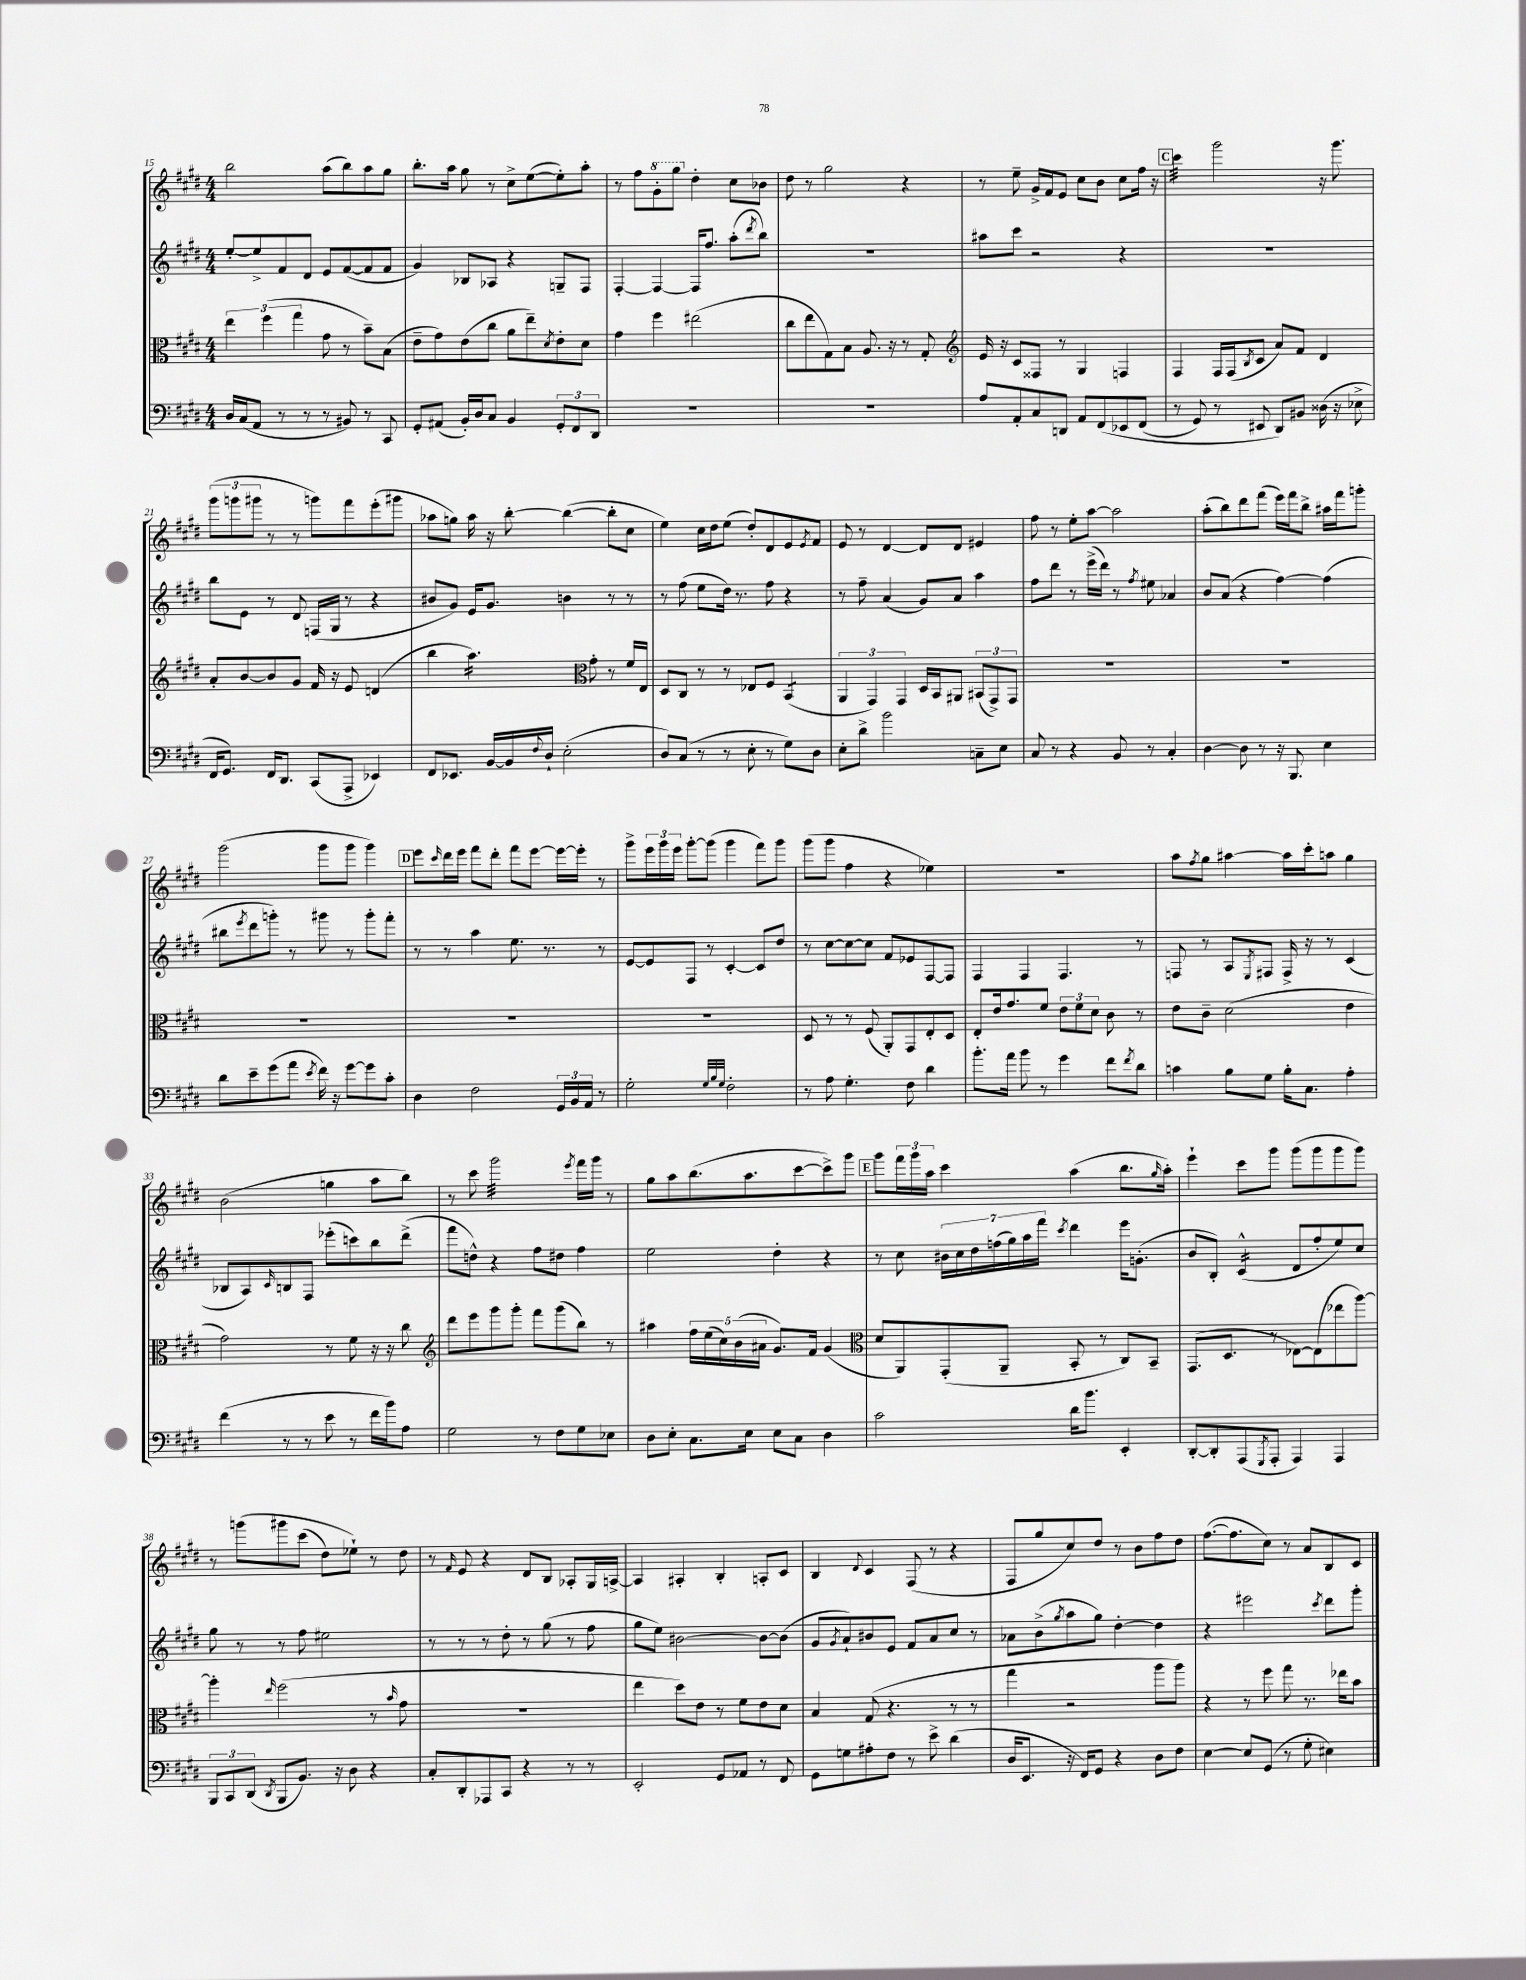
<<
\new StaffGroup <<
\new Staff = "s0" {
    \clef treble \key e \major \numericTimeSignature \time 4/4
    b''2 a''8( b''8) a''8 gis''8 |
    b''8.-. a''16 gis''8 r8 cis''8-> e''8~( e''8-.) a''8-. |
    r8 fis''8 \ottava #1 gis''8-. gis'''8 \ottava #0 dis''4-. cis''8 bes'8 |
    dis''8 r8 gis''2 r4 |
    r8 e''8-- gis'16-> fis'16 e'8 cis''8 b'8 cis''8 fis''16 r16 |
    \mark \markup { \box "C" } cis'''4:32 gis'''2 r16 gis'''8. |
    \tuplet 3/2 { gis'''8( g'''8 gis'''8 } r8 r8 g'''8) fis'''8 e'''8-.( gis'''8 |
    aes''8 g''8) aes''16 r16 b''8~-. b''4~( b''8-. cis''8 |
    e''4) cis''16 dis''16 e''8( dis''8-.) dis'8 e'8 \acciaccatura { e'8 } fis'8 |
    e'8 r8 dis'4~ dis'8 dis'8 eis'4 |
    fis''8 r8 e''8-. a''8~ a''2 |
    a''8-.( b''8) dis'''8 fis'''8( e'''16) fis'''16 b''8-> ais''16 fis'''16 g'''8-. |
    gis'''2( gis'''8 gis'''8 gis'''4) |
    \mark \markup { \box "D" } e'''8 \grace { cis'''16 } dis'''16 e'''16 fis'''8 dis'''8-. fis'''8 e'''8~ e'''16~ e'''16-. r8 |
    gis'''8-> \tuplet 3/2 { e'''16 gis'''16 e'''16 } gis'''8~-. gis'''8( gis'''4 fis'''8) gis'''8 |
    gis'''8( gis'''8 fis''4 r4 ees''4) |
    R1 |
    a''8 \acciaccatura { fis''8 } gis''8 ais''4~ ais''16 cis'''16-. a''8 gis''4 |
    b'2( g''4 a''8 b''8) |
    r8 cis'''8 gis'''2:32 \acciaccatura { e'''8 } fis'''16 gis'''16 r8 |
    gis''8 a''8 b''8.( a''8. cis'''8~ cis'''8->) gis'''8 |
    \mark \markup { \box "E" } gis'''8 \tuplet 3/2 { fis'''16 gis'''16 a''16 } cis'''4 a''4( b''8. \grace { gis''16 } a''16-.) |
    e'''4-! cis'''8 gis'''8 gis'''8( gis'''8 gis'''8 gis'''8) |
    r8 g'''8\( gis'''8 cis'''8( dis''8) ees''8-!\) r8 dis''8 |
    r8 \grace { fis'16 } e'8 r4 dis'8 b8 aes8-. gis16 a16~-> |
    a4 ais4-. b4-. a8-. cis'8 |
    b4 \appoggiatura { dis'8 } cis'4 fis8( r8 r4 |
    fis8 gis''8 cis''8) dis''8 r8 b'8 fis''8 dis''8 |
    fis''8.~( fis''8. cis''8) r8 a'8 b8 cis'8 \bar "|." |
}
\new Staff = "s1" {
    \clef treble \key e \major \numericTimeSignature \time 4/4
    e''8~-. e''8-> fis'8 dis'8 e'8 fis'8~( fis'8 fis'8 |
    gis'4) bes8 aes8 r4 g8-- fis8 |
    fis4~-. fis4~ fis16 fis''8. a''8-.( \acciaccatura { dis'''8 } b''8) |
    R1 |
    ais''8 cis'''8 r2 r4 |
    \mark \markup { \box "C" } R1 |
    b''8 e'8 r8 dis'8 f16( gis16 r8 r4 |
    bis'8 gis'8) e'16 gis'8. b'4 r8 r8 |
    r8 fis''8( e''8 dis''16) r8. fis''8 r4 |
    r8 fis''8-- a'4( gis'8) a'8 a''4 |
    fis''8 dis'''8 r8 e'''16->( dis'''16) r8 \acciaccatura { fis''8 } eis''8 aes'4 |
    b'8 a'8( r4 fis''4~) fis''4( |
    bis''8 \acciaccatura { e'''8 } dis'''8 g'''8-.) r8 gis'''8 r8 gis'''8-. fis'''8-. |
    \mark \markup { \box "D" } r8 r8 a''4 e''8. r8. r8 |
    e'8~ e'8 fis8 r8 cis'4~-. cis'8 dis''8 |
    r8 cis''8~ cis''8~ cis''8 fis'8 ees'8 fis8~ fis8 |
    fis4 fis4 fis4. r8 |
    f8 r8 a8 \acciaccatura { e8 } fis8 fis16-> r16 r8 cis'4( |
    bes8 a8) \grace { cis'16 } b8 fis8 ees'''8-.( c'''8) b''8 dis'''8->( |
    fis'''8 d''8-^) r4 fis''8 dis''8 fis''4 |
    e''2 dis''4-. r4 |
    \mark \markup { \box "E" } r8 cis''8 \tuplet 7/4 { bis'16 cis''16 dis''16 f''16( gis''16) a''16 fis'''16 } \acciaccatura { cis'''8 } dis'''4 e'''16 g'8.-.( |
    b'8 b8-.) cis'4:16-^( dis'8 fis''8-. e''8) cis''8 |
    gis''8 r8 r8 fis''8 eis''2 |
    r8 r8 r8 dis''8-. r8 gis''8( r8 fis''8 |
    gis''8 e''8) bis'2~ bis'8~ bis'8( |
    gis'8 \acciaccatura { gis'8 } a'8-!) bis'8 e'8 fis'8 a'8 cis''8 r8 |
    aes'8 b'8->( \acciaccatura { gis''8 } a''8 gis''8) dis''4~-. dis''4 |
    r4 eis'''2 \acciaccatura { cis'''8 } dis'''8 gis'''8-. \bar "|." |
}
\new Staff = "s2" {
    \clef alto \key e \major \numericTimeSignature \time 4/4
    \tuplet 3/2 { e''4 fis''4( gis''4 } gis'8 r8 b'8--) b8( |
    e'8-- gis'8) e'8( cis''8 a'8 e''8--) \acciaccatura { dis'8 } e'8-. dis'8 |
    gis'4 fis''4 eis''2( |
    cis''8 e''8 gis8) b8 a8. r16 r8 gis8-. |
    \clef treble e'16 r16 cis'8 fisis8 r8 gis4 f4 |
    \mark \markup { \box "C" } fis4 fis16 fis16( \acciaccatura { b8 } cis'8 a'8) fis'8 dis'4 |
    a'8-. b'8~ b'8 gis'8 fis'16 r16 e'8 d'4( |
    b''4 a''4.:16) \clef alto gis'8-. r8 fis'16 e16 |
    dis8 cis8 r8 r8 ees8 fis8 b,4:8( |
    \tuplet 3/2 { a,4 gis,4) gis,4 } dis16 b,16 ais,8 \tuplet 3/2 { bis,8( gis,8->) gis,8 } |
    R1 |
    R1 |
    R1 |
    \mark \markup { \box "D" } R1 |
    R1 |
    dis8 r8 r8 fis8( a,8-.) gis,8 e8-. dis8 |
    e8-. e'16 gis'8. fis'8 \tuplet 3/2 { e'8 fis'8 dis'8 } cis'8 r8 |
    e'8 cis'8-- dis'2( e'4 |
    gis'2) r8 fis'8 r16 r16 cis''8 |
    \clef treble dis'''8 e'''8 gis'''8 gis'''8-. fis'''8 gis'''8( b''8) r8 |
    ais''4 \tuplet 5/4 { fis''16 e''16( cis''16) b'16( ais'16 } gis'8.) fis'16 gis'4( |
    \mark \markup { \box "E" } \clef alto dis'8 a,8) gis,8-.( a,8-- b,8-. r8 cis8) b,8-- |
    gis,8.( dis8. r8 ees8~) ees8( ees''8 a''8~) |
    a''4-. \grace { e''16 } fis''2( r8 \grace { b'16 } gis'8 |
    R1 |
    e''4 dis''8) e'8 r8 fis'8 e'8 dis'8 |
    b4 gis8( r4. r8 r8 |
    gis''4 r2 a''8 a''8) |
    r4 r8 fis''8 gis''8 r8. ees''16 b'8 \bar "|." |
}
\new Staff = "s3" {
    \clef bass \key e \major \numericTimeSignature \time 4/4
    dis16 cis16( a,8 r8 r8 r8 bis,8) r8 cis,8 |
    gis,8-. ais,8( b,16-.) dis16 cis8 b,4 \tuplet 3/2 { gis,8-. fis,8 dis,8 } |
    R1 |
    R1 |
    a8 a,8-. cis8 d,8 a,8 fis,8\( ees,8 fis,8( |
    \mark \markup { \box "C" } r8 gis,8) r8 eis,8 dis,8\) bis,8 disis16( r16 ees8-> |
    fis,16 gis,8.) fis,16 dis,8. cis,8( a,,8-> ees,4) |
    fis,8 ees,8. b,16~ b,16 \appoggiatura { fis8 } dis16-! e2-.( |
    dis8) cis8( r8 r8 e8-. r8 gis8) dis8 |
    e8-. dis'8-> b'2 c8-- e8 |
    cis8 r8 r4 b,8 r8 cis4-. |
    dis4~ dis8 r8 r16 b,,8. e4 |
    dis'8 e'8-- gis'8( a'8 \acciaccatura { e'8 } fis'16) r16 gis'8~ gis'8 cis'8-. |
    \mark \markup { \box "D" } dis4 fis2 \tuplet 3/2 { gis,16 b,16 a,16 } r8 |
    gis2-. \grace { gis32 b32 gis32 } fis2-. |
    r8 a8 gis4.-. fis8 dis'4 |
    b'8.-. a'16 b'8 r8 gis'4 fis'8 \acciaccatura { fis'8 } dis'8 |
    c'4 b8 gis8 b16-. cis8. a4-. |
    fis'4( r8 r8 e'8 r8 fis'16 b'16) a8 |
    gis2 r8 fis8 gis8 ees8 |
    dis8 e8-. cis8. e16 e8 cis8 dis4 |
    \mark \markup { \box "E" } cis'2 dis'16 b'8. e,4-. |
    dis,8~-. dis,8-. a,,8( \acciaccatura { gis,,8 } a,,8-. a,,4) a,,4 |
    \tuplet 3/2 { b,,8 cis,8 dis,8( } \acciaccatura { dis,8 } b,,8 b,8.) r16 dis8 r4 |
    cis8-. dis,8-. aes,,8 cis,8 r4 r8 r8 |
    e,2-. gis,8 aes,8 r8 fis,8 |
    gis,8 g8 ais8-. fis8 r8 e'8-> dis'4( |
    dis16 e,8. r16 fis,16) gis,8 r4 dis8 fis8 |
    e4~ e8 gis,8( r8 gis8-. eis4) \bar "|." |
}
>>
>>
\layout { \context { \Score currentBarNumber = #15 } }
